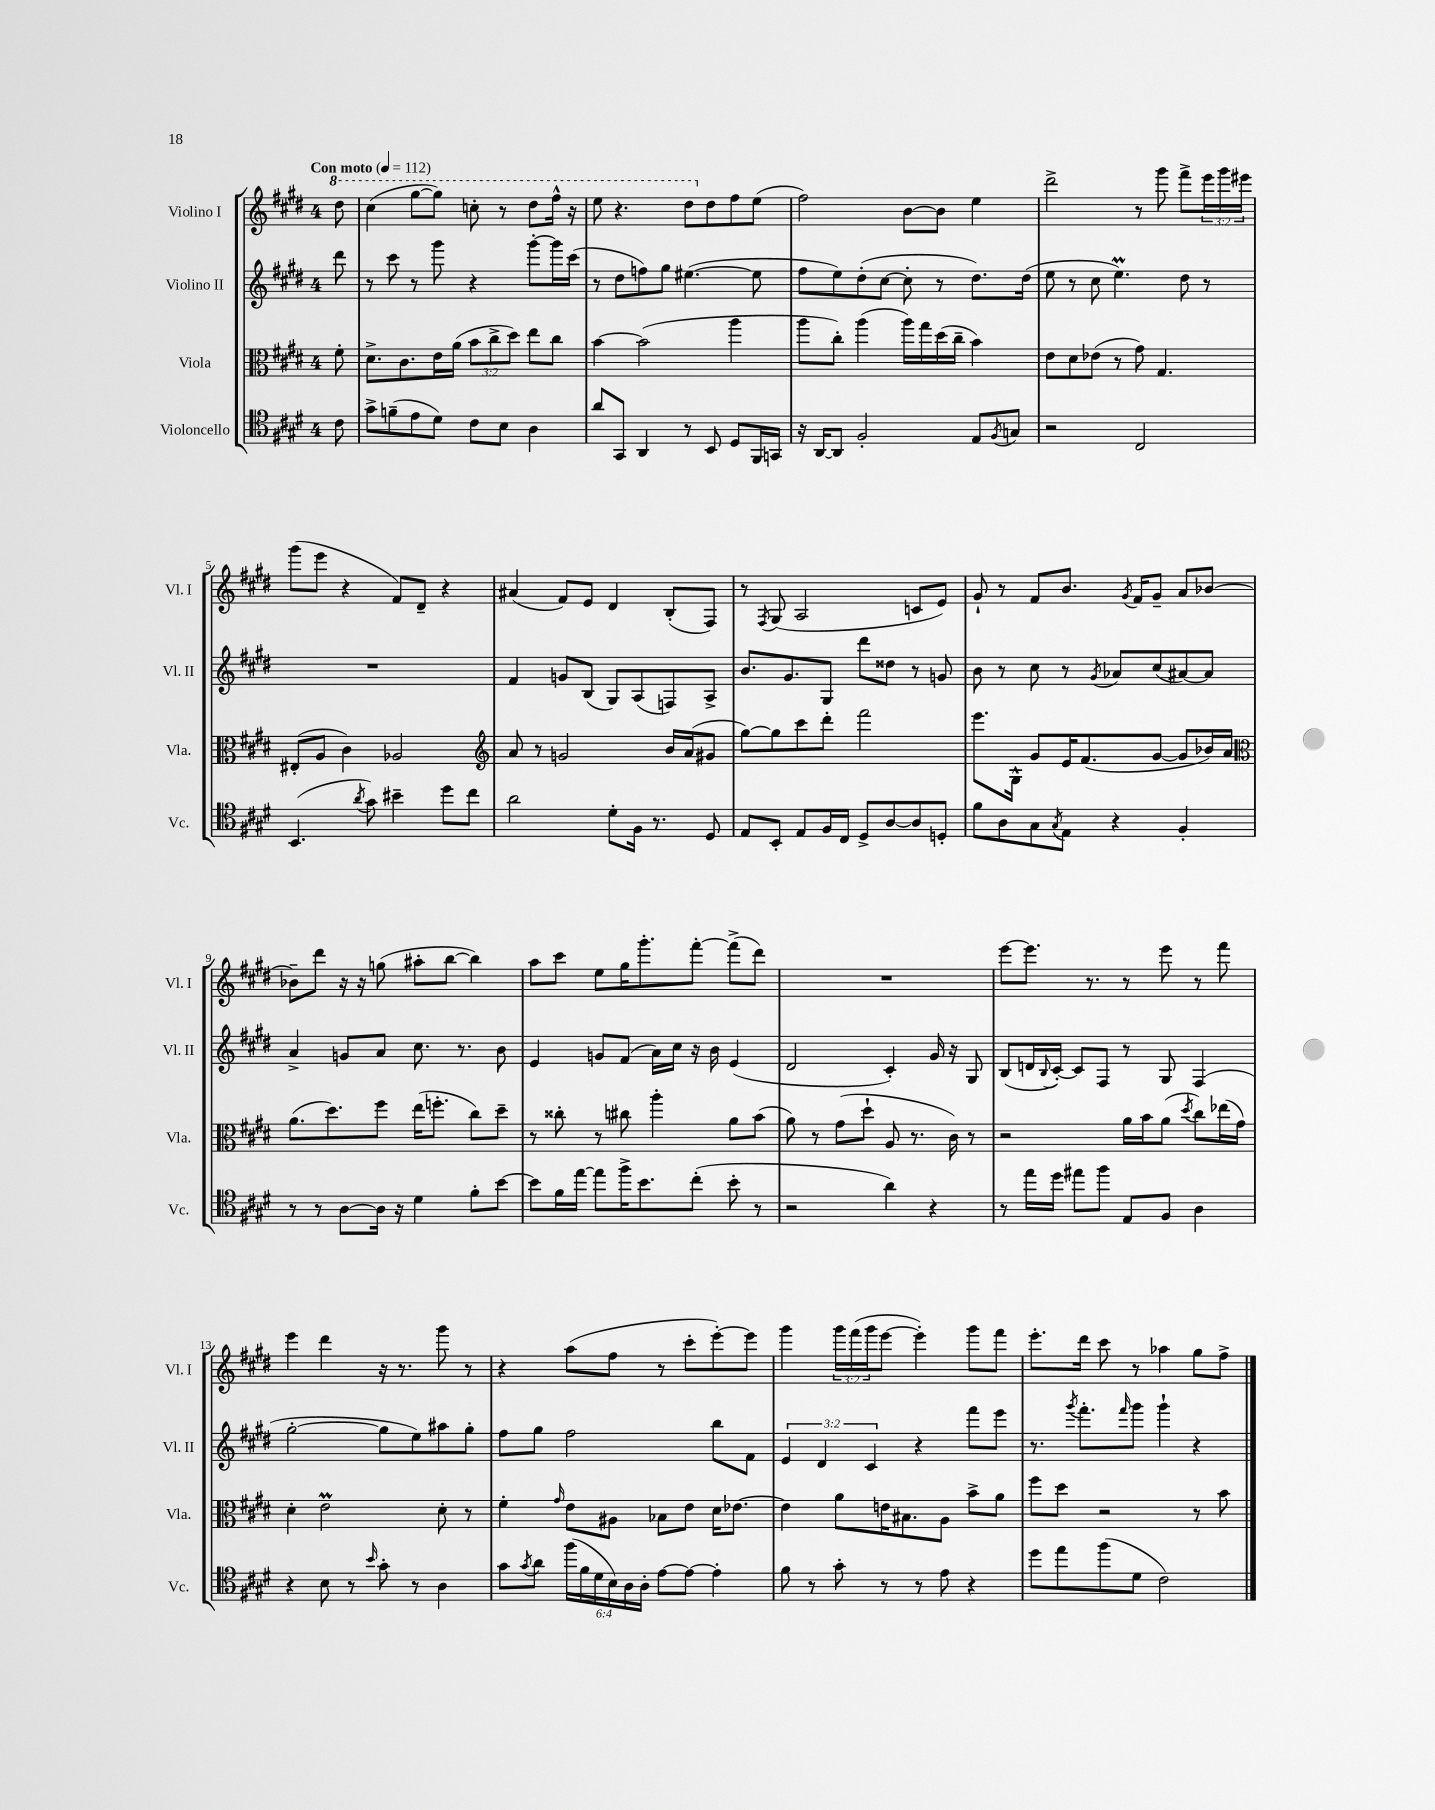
<<
\new StaffGroup <<
\new Staff = "s0" \with { instrumentName = "Violino I" shortInstrumentName = "Vl. I" } {
    \clef treble \key e \major \once \override Staff.TimeSignature.style = #'single-digit \time 4/4 \override Staff.TupletNumber.text = #tuplet-number::calc-fraction-text \partial 8 \tempo "Con moto" 4 = 112
    \ottava #1 dis'''8 |
    cis'''4( gis'''8~ gis'''8) c'''8-. r8 dis'''8 fis'''16-^ r16 |
    e'''8 r4. dis'''8 \ottava #0 dis''8 fis''8 e''8( |
    fis''2) b'8~ b'8 e''4 |
    dis'''2-> r8 gis'''8 fis'''8-> \tuplet 3/2 { e'''16 gis'''16 eis'''16 } |
    gis'''8( e'''8 r4 fis'8) dis'8-- r4 |
    ais'4( fis'8) e'8 dis'4 b8-.( fis8) |
    r8 \acciaccatura { fis8 } gis8( a2 c'8 e'8) |
    gis'8-! r8 fis'8 b'8. \acciaccatura { gis'8 } fis'16 gis'8-- a'8 bes'8~ |
    bes'8-- dis'''8 r16 r16 g''8( ais''8-. b''8~ b''4) |
    a''8 cis'''8 e''8 gis''16 gis'''8.-. fis'''8~-. fis'''8->( dis'''8) |
    R1 |
    e'''8~ e'''8. r8. r8 e'''8 r8 fis'''8 |
    e'''4 dis'''4 r16 r8. gis'''8 r8 |
    r4 a''8( fis''8 r8 cis'''8-. e'''8~-.) e'''8 |
    gis'''4 \tuplet 3/2 { gis'''16 fis'''16( gis'''16 } e'''8~ e'''4-.) gis'''8 fis'''8 |
    e'''8.-. dis'''16 cis'''8 r8 aes''4 gis''8 fis''8-> \bar "|." |
}
\new Staff = "s1" \with { instrumentName = "Violino II" shortInstrumentName = "Vl. II" } {
    \clef treble \key e \major \once \override Staff.TimeSignature.style = #'single-digit \time 4/4 \override Staff.TupletNumber.text = #tuplet-number::calc-fraction-text \partial 8
    dis'''8 |
    r8 cis'''8 r8 gis'''8 r4 gis'''8~-. gis'''16 cis'''16( |
    r8 dis''8 f''8) gis''8 eis''4.~( eis''8 |
    fis''8 e''8) dis''8-.( cis''8~ cis''8-. r8 dis''8.) dis''16( |
    e''8 r8 cis''8 e''4.\prall) dis''8 r8 |
    R1 |
    fis'4 g'8 b8( gis8) a8( f8) a8-> |
    b'8. gis'8. gis8 dis'''8 disis''8 r8 g'8 |
    b'8 r8 cis''8 r8 \acciaccatura { gis'8 } aes'8 cis''8( ais'8~) ais'8 |
    a'4-> g'8 a'8 cis''8. r8. b'8 |
    e'4 g'8 fis'8( a'16) cis''16 r16 b'16 e'4( |
    dis'2 cis'4-.) gis'16 r16 gis8 |
    b8( d'16 \appoggiatura { b8 } cis'16~-.) cis'8 fis8 r8 gis8 fis4( |
    gis''2~-. gis''8 e''8) ais''8 gis''8-. |
    fis''8 gis''8 fis''2 b''8 fis'8 |
    \tuplet 3/2 { e'4 dis'4 cis'4 } r4 fis'''8 e'''8 |
    r8. \acciaccatura { gis'''8 } fis'''8.-. \grace { fis'''16 } gis'''8 gis'''4-! r4 \bar "|." |
}
\new Staff = "s2" \with { instrumentName = "Viola" shortInstrumentName = "Vla." } {
    \clef alto \key e \major \once \override Staff.TimeSignature.style = #'single-digit \time 4/4 \override Staff.TupletNumber.text = #tuplet-number::calc-fraction-text \partial 8
    fis'8-. |
    dis'8.-> cis'8. e'16 a'16( \tuplet 3/2 { b'8 cis''8-> dis''8) } e''8 cis''8 |
    b'4~ b'2( a''4 |
    a''8 cis''8-.) a''4( a''16) gis''16 dis''16( cis''16-- b'4) |
    e'8 dis'8 ees'8( r8 gis'8) gis4. |
    eis8-.( a8 cis'4) aes2 |
    \clef treble a'8 r8 g'2 b'16 a'16( gis'8 |
    gis''8~) gis''8 cis'''8 dis'''8-. fis'''2 |
    e'''8. gis16-^ gis'8 e'16 fis'8.( gis'8~ gis'8 bes'16) a'16 |
    \clef alto a'8.( dis''8.) fis''8 e''16( f''8.-. cis''8) dis''8-- |
    r8 cisis''8-. r8 cis''8 a''4-. a'8 b'8( |
    a'8) r8 gis'8( dis''8-! a8 r8. cis'16) r8 |
    r2 a'16 b'16 a'8( \acciaccatura { dis''8 } cis''8) ees''16( gis'16) |
    dis'4-. e'2\prall dis'8-. r8 |
    fis'4-. \grace { gis'16 } e'8 ais8 bes8 e'8 dis'16 ees'8.~ |
    ees'4 a'8 e'16 bis8. a8 b'8-> a'8 |
    fis''8 dis''8 r2 r8 b'8 \bar "|." |
}
\new Staff = "s3" \with { instrumentName = "Violoncello" shortInstrumentName = "Vc." } {
    \clef tenor \key e \major \once \override Staff.TimeSignature.style = #'single-digit \time 4/4 \override Staff.TupletNumber.text = #tuplet-number::calc-fraction-text \partial 8
    cis'8 |
    gis'8-> f'8--( e'8 dis'8) cis'8 b8 a4 |
    a'8 gis,8 a,4 r8 b,8 dis8 fis,16 g,16 |
    r16 a,16~ a,8 fis2-. e8 \acciaccatura { fis8 } g8 |
    r2 cis2 |
    b,4.( \acciaccatura { a'8 } gis'8) bis'4-- dis''8 cis''8 |
    a'2 dis'8-. fis16 r8. dis8 |
    e8 b,8-. e8 fis16 cis16 dis8-> a8~ a8 d8-. |
    fis'8 a8 gis8 \acciaccatura { gis8 } e8 r4 fis4-. |
    r8 r8 a8~ a16 r16 dis'4 fis'8-. b'8~ |
    b'8 fis'16 e''16~ e''8 fis''16-> b'8. cis''8-.( b'8-. r8 |
    r2 a'4) r4 |
    r8 e''16 dis''16 eis''8 fis''8 e8 fis8 a4 |
    r4 b8 r8 \grace { b'16 } gis'8-. r8 a4 |
    gis'8 \acciaccatura { gis'8 } a'8 \tuplet 6/4 { fis''16( fis'16 dis'16 b16) a16 a16-. } e'8~ e'8~ e'4-. |
    fis'8 r8 gis'8-. r8 r8 e'8 r4 |
    dis''8 e''8 fis''8( dis'8 cis'2) \bar "|." |
}
>>
>>
